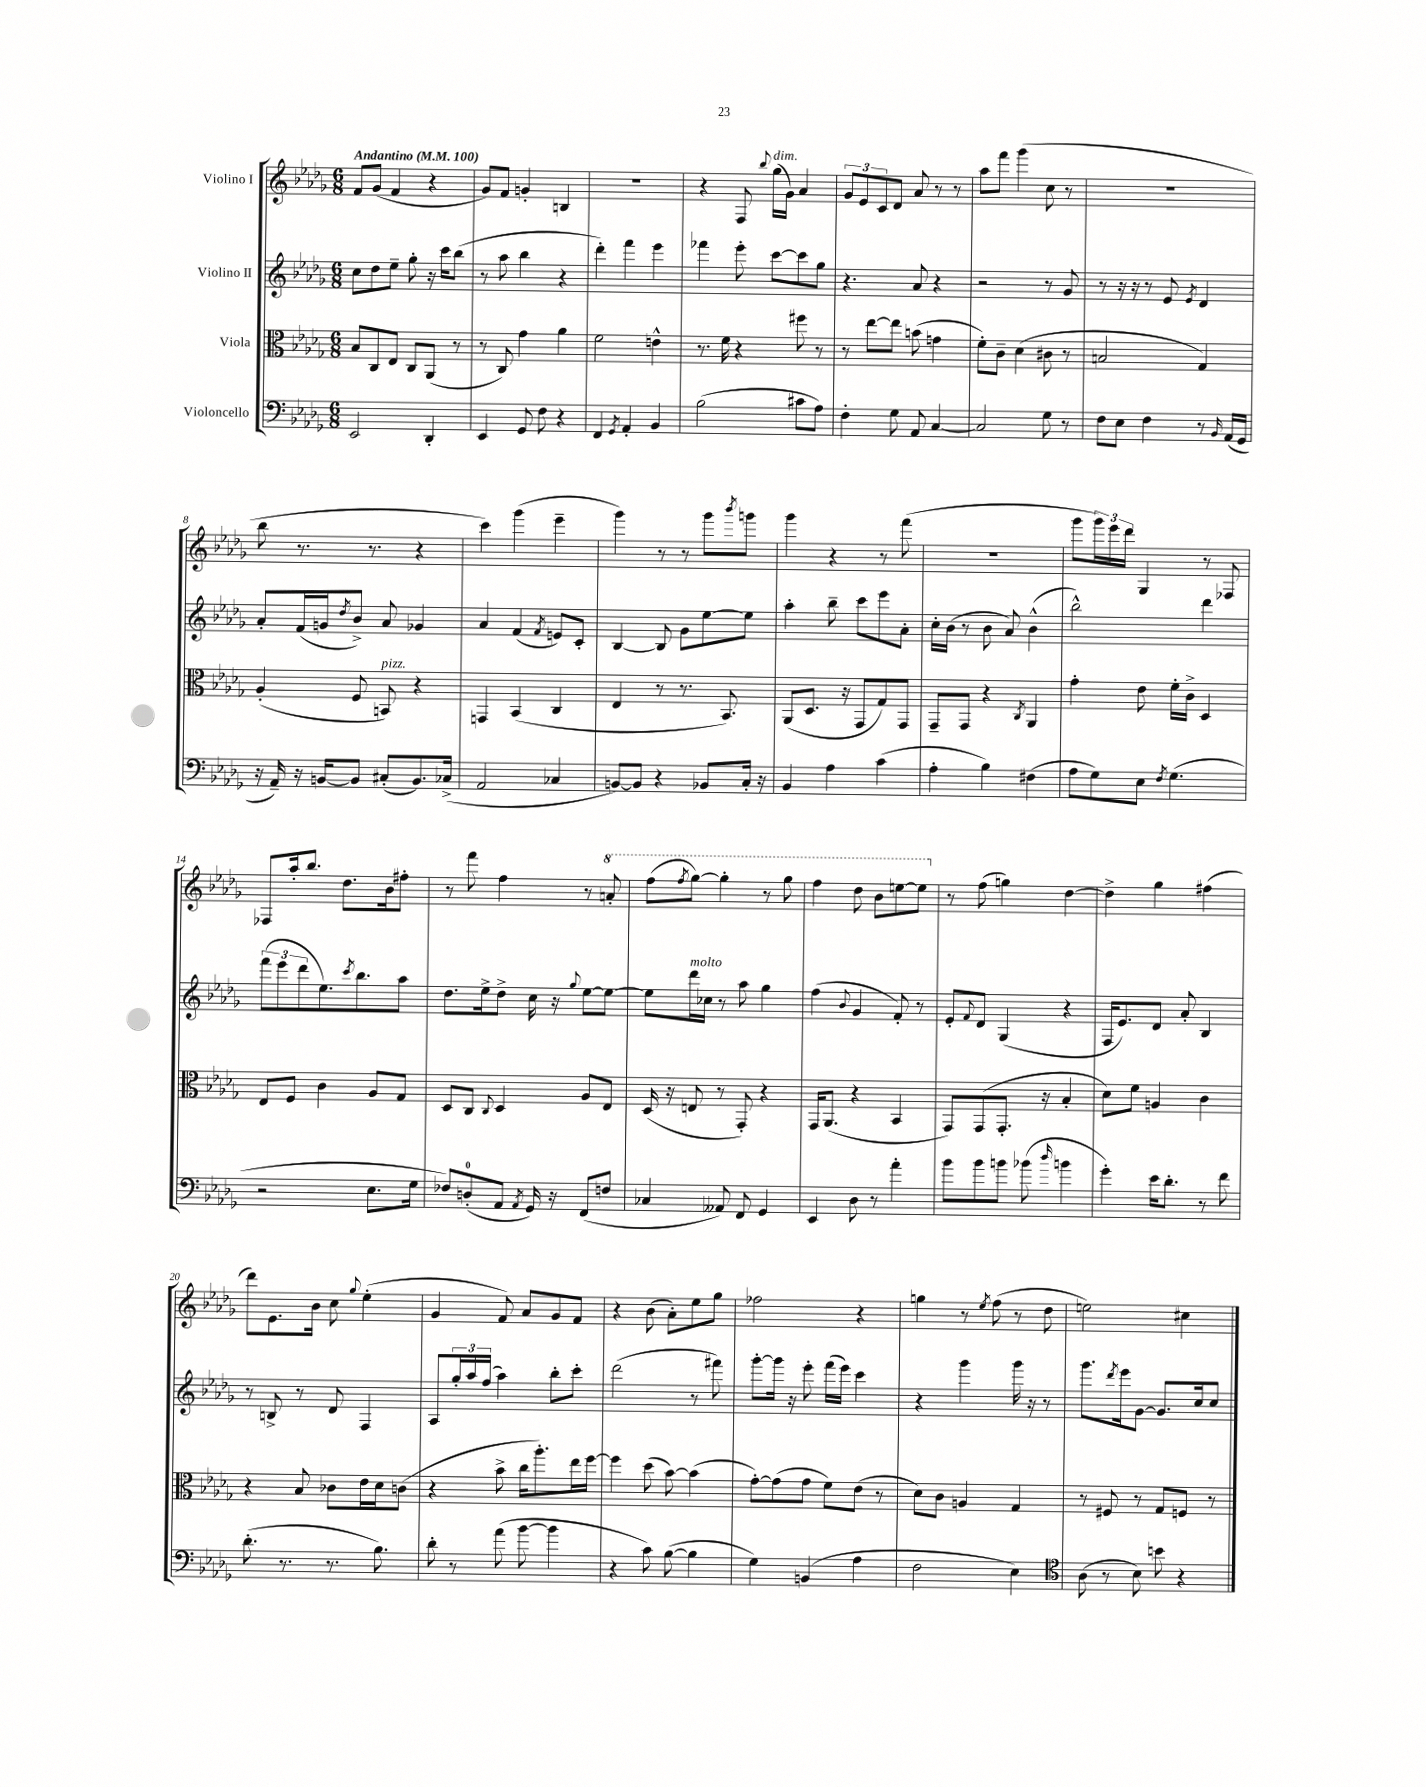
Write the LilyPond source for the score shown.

<<
\new StaffGroup <<
\new Staff = "s0" \with { instrumentName = "Violino I" } {
    \clef treble \key des \major \numericTimeSignature \time 6/8 \tempo "Andantino" 4 = 100
    f'8 ges'8( f'4 r4 |
    ges'8) f'8 g'4-. b4 |
    R2. |
    r4 f8 \appoggiatura { bes''8 } ges''16^\markup { \italic "dim." }( ges'16) aes'4 |
    \tuplet 3/2 { ges'8 ees'8 c'8 } des'8 aes'8 r8 r8 |
    aes''8 f'''8 ges'''4( c''8 r8 |
    R2. |
    bes''8 r8. r8. r4 |
    c'''4) ges'''4( ees'''4-- |
    ges'''4) r8 r8 ges'''8 \acciaccatura { bes'''8 } g'''8 |
    ges'''4 r4 r8 f'''8( |
    R2. |
    ges'''8 \tuplet 3/2 { ges'''16) ees'''16 des'''16 } ges4 r8 fes8 |
    fes8 aes''16-. bes''8. des''8. bes'16 fis''8-. |
    r8 f'''8 f''4 r8 \ottava #1 a''8-. |
    f'''8( \acciaccatura { f'''8 } ges'''8~) ges'''4-. r8 ges'''8 |
    f'''4 des'''8 bes''8 e'''8~ e'''8 \ottava #0 |
    r8 f''8( g''4) des''4~ |
    des''4-> ges''4 fis''4( |
    des'''8) ees'8. bes'16 c''8 \appoggiatura { ges''8 } ees''4-.( |
    ges'4 f'8) aes'8 ges'8 f'8 |
    r4 bes'8( aes'8-.) ees''8 ges''8 |
    fes''2 r4 |
    g''4 r8 \acciaccatura { ees''8 } f''8( r8 des''8 |
    e''2) cis''4 \bar "|." |
}
\new Staff = "s1" \with { instrumentName = "Violino II" } {
    \clef treble \key des \major \numericTimeSignature \time 6/8
    c''8 des''8 ees''8-- ges''8-. r16 c'''16 bes''8( |
    r8 aes''8 bes''4 r4 |
    des'''4-.) f'''4 ees'''4 |
    fes'''4 ees'''8-. c'''8~ c'''8 ges''8 |
    r4. aes'8 r4 |
    r2 r8 ges'8 |
    r8 r16 r16 r8 ees'8 \acciaccatura { ees'8 } des'4 |
    aes'8-. f'16( g'16 \acciaccatura { des''8 } bes'8->) aes'8 ges'4 |
    aes'4 f'4( \acciaccatura { f'8 } e'8) c'8-. |
    bes4~ bes8 ges'8 ees''8~ ees''8 |
    aes''4-. bes''8-- c'''8 ees'''8 aes'8-. |
    c''16-. bes'16( r8 bes'8 aes'8) bes'4-^( |
    bes''2-^) des'''4 |
    \tuplet 3/2 { f'''8( ees'''8 des'''8 } ees''8.) \acciaccatura { c'''8 } bes''8. aes''8 |
    des''8. ees''16-> des''8-> c''16 r16 \appoggiatura { ges''8 } ees''8~ ees''8~ |
    ees''8 des'''16^\markup { \italic "molto" } ces''16 r8 aes''8 ges''4 |
    f''4( \appoggiatura { bes'8 } ges'4 f'8-.) r8 |
    ees'8-. \appoggiatura { f'8 } des'8 ges4( r4 |
    f16 ees'8.) des'8 aes'8-. bes4 |
    r8 b8-> r8 des'8 f4 |
    aes8 \tuplet 3/2 { ges''16-. aes''16 f''16( } aes''4) bes''8-. c'''8-. |
    des'''2( r8 fis'''8) |
    ges'''8~-. ges'''16 r16 ees'''8-. f'''16( ees'''16) c'''4 |
    r4 ges'''4 ges'''16 r16 r8 |
    ges'''8. \acciaccatura { des'''8 } ees'''16 ges'8~ ges'8. c''16 c''8 \bar "|." |
}
\new Staff = "s2" \with { instrumentName = "Viola" } {
    \clef alto \key des \major \numericTimeSignature \time 6/8
    bes8 c8 ees8 c8 aes,8( r8 |
    r8 c8) ges'4 aes'4 |
    f'2 e'4-^ |
    r8. f'16 r4 fis''8 r8 |
    r8 ees''8~ ees''8 b'8( g'4 |
    f'8-.) c'8-- des'4( cis'8 r8 |
    b2 ges4) |
    aes4-.( f8 b,8^\markup { \italic "pizz." }) r4 |
    g,4 bes,4( c4 |
    ees4 r8 r8. bes,8.) |
    aes,8( des8. r16 ges,8 ges8) ges,8 |
    ges,8-- ges,8 r4 \acciaccatura { c8 } aes,4 |
    ges'4-. ees'8 f'16-. c'16-> des4 |
    ees8 f8 c'4 aes8 ges8 |
    des8 c8 \appoggiatura { c8 } des4 aes8 ees8 |
    des16( r16 e8 r8 ges,8-.) r4 |
    ges,16 aes,8.( r4 bes,4 |
    ges,8) ges,8( ges,8.-. r16 bes4-. |
    des'8) f'8 a4 c'4 |
    r4 bes8 ces'8 ees'16 des'16 c'8( |
    r4 bes'8-> c''16 aes''8.-.) ees''16 f''16~ |
    f''4 des''8( bes'8~) bes'4( |
    ges'8~-.) ges'8( ges'8 f'8) ees'8( r8 |
    des'8) c'8 a4 ges4 |
    r8 fis8 r8 ges8 f8 r8 \bar "|." |
}
\new Staff = "s3" \with { instrumentName = "Violoncello" } {
    \clef bass \key des \major \numericTimeSignature \time 6/8
    ees,2 des,4-. |
    ees,4 ges,8 f8 r4 |
    f,4 \acciaccatura { ges,8 } aes,4-. bes,4 |
    bes2( cis'8 aes8) |
    f4-. ges8 aes,8 c4~ |
    c2 ges8 r8 |
    f8 ees8 f4 r8 \grace { bes,16 } aes,16( ges,16 |
    r16 aes,16--) r16 b,16~ b,8 cis8-.( b,8.) ces16->( |
    aes,2 ces4 |
    b,8~) b,8 r4 bes,8 c16-. r16 |
    bes,4 aes4 c'4( |
    aes4-. bes4) fis4( |
    aes8 ges8) ees8 \acciaccatura { f8 } ges4.( |
    r2 ees8. ges16 |
    fes8) d8-0-.( aes,8 \acciaccatura { aes,8 } ges,16) r16 f,8( f8 |
    ces4 aeses,8) f,8 ges,4 |
    ees,4 des8 r8 aes'4-. |
    bes'8 bes'8 b'8 bes'8( \grace { des''16 } b'4 |
    ges'4-.) ees'16 des'8.-. r8 f'8 |
    des'8.-.( r8. r8. bes8.) |
    des'8-. r8 aes'8( bes'8~ bes'4 |
    r4 c'8) bes8~( bes4 |
    ges4) b,4( aes4 |
    f2 ees4) |
    \clef tenor aes8( r8 bes8) b'8 r4 \bar "|." |
}
>>
>>
